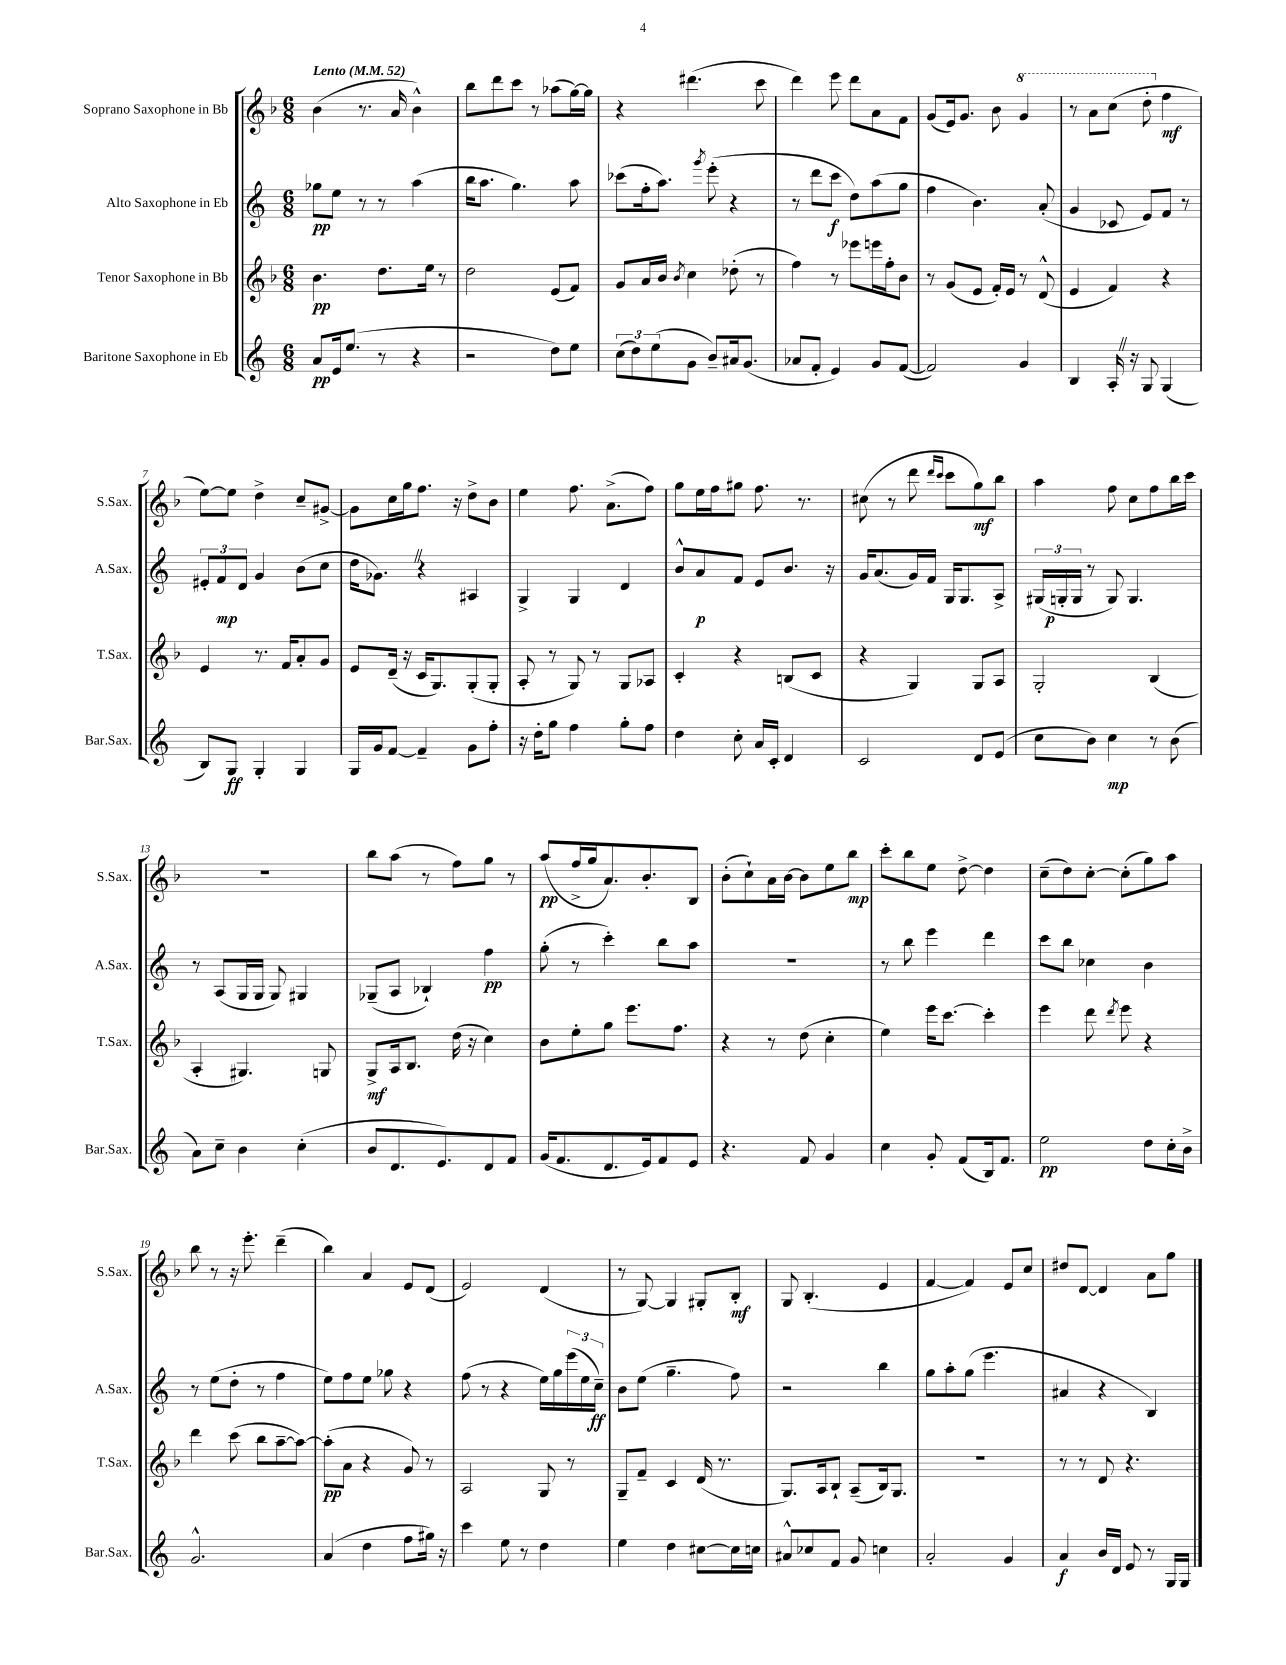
<<
\new StaffGroup <<
\new Staff = "s0" \with { instrumentName = "Soprano Saxophone in Bb" shortInstrumentName = "S.Sax." } {
    \clef treble \key f \major \numericTimeSignature \time 6/8 \tempo "Lento" 4 = 52
    bes'4( r8. a'16 bes'4-^) |
    bes''8 d'''8 c'''8 r8 aes''8( g''16~) g''16 |
    r4 dis'''4.( c'''8 |
    d'''4) e'''8 d'''8 a'8 f'8 |
    g'8( e'16) g'8. bes'8 \ottava #1 g''4 |
    r8 a''8 c'''8( d'''8-. \ottava #0 f''4\mf |
    e''8~) e''8 d''4-> c''8-- gis'8~-> |
    gis'8 c''16 g''16 f''8. r16 d''8-> bes'8 |
    e''4 f''8. a'8.->( f''8) |
    g''8 e''16 f''16 gis''8 f''8. r8. |
    cis''8( r8 d'''8 \grace { d'''16 c'''16 } c'''8 g''8\mf) bes''8 |
    a''4 f''8 c''8 f''8 bes''16 c'''16 |
    R2. |
    bes''8 a''8( r8 f''8) g''8 r8 |
    a''8\pp( f''16-> g''16 a'8.) bes'8.-. bes8 |
    bes'8-.( c''8-!) a'16 bes'16~ bes'8 e''8 bes''8\mp |
    c'''8-. bes''8 e''8 d''8~-> d''4 |
    c''8--( d''8) c''8~-. c''8-.( g''8) a''8 |
    bes''8 r8 r16 e'''8.-. d'''4--( |
    bes''4) a'4 e'8 d'8( |
    e'2) d'4( |
    r8 g8~) g4 gis8-. bes8-.\mf |
    g8 bes4.-.( e'4 |
    f'4~ f'4) e'8 c''8 |
    dis''8 d'8~ d'4 a'8 g''8 \bar "|." |
}
\new Staff = "s1" \with { instrumentName = "Alto Saxophone in Eb" shortInstrumentName = "A.Sax." } {
    \clef treble \key c \major \numericTimeSignature \time 6/8
    ges''8\pp e''8 r8 r8 a''4( |
    b''16 a''8. g''4.) a''8 |
    ces'''8( f''16-. a''8.) \acciaccatura { g'''8 } e'''8-.( r4 |
    r8 d'''8 c'''8\f d''8) a''8( g''8 |
    f''4 b'4.) a'8-.( |
    g'4 ces'8 e'8) f'8 r8 |
    \tuplet 3/2 { eis'8-. f'8\mp d'8 } g'4 b'8( c''8 |
    d''16 ges'8.) \once \override BreathingSign.text = \markup { \musicglyph "scripts.caesura.straight" } \breathe r4 ais4 |
    g4-> g4 d'4 |
    b'8-^ a'8\p f'8 e'8 b'8. r16 |
    g'16 a'8.( g'16) f'16 g16 g8. a8-> |
    \tuplet 3/2 { gis16( g16-.\p g16 } r8 g8) g4. |
    r8 a8( g16 g16 g8) gis4 |
    ges8--( a8 bes4-!) f''4\pp |
    g''8-.( r8 c'''4-.) b''8 a''8 |
    R2. |
    r8 b''8 e'''4 d'''4 |
    c'''8 b''8 ces''4 b'4 |
    r8 e''8( d''8-. r8 f''4 |
    e''8) f''8 e''8 ges''8 r4 |
    f''8( r8 r4 e''16) g''16 \tuplet 3/2 { e'''16( e''16 c''16--\ff) } |
    b'8 e''8( g''4.-- f''8) |
    r2 b''4 |
    g''8 a''8-. g''8( e'''4. |
    ais'4 r4 b4) \bar "|." |
}
\new Staff = "s2" \with { instrumentName = "Tenor Saxophone in Bb" shortInstrumentName = "T.Sax." } {
    \clef treble \key f \major \numericTimeSignature \time 6/8
    bes'4.\pp d''8. e''16 r8 |
    d''2 e'8( f'8) |
    g'8 a'16 bes'16 \acciaccatura { bes'8 } c''4 des''8-.( r8 |
    f''4) r8 ees'''8 e'''16 f''16-. bes'8 |
    r8 g'8( e'8 f'16-.) e'16 r8 d'8-^( |
    e'4 f'4) r4 |
    e'4 r8. f'16 a'8-. g'8 |
    e'8 d'16--( r16 c'16 g8.) g8-.( g8-. |
    a8-. r8 g8) r8 g8 aes8 |
    c'4-. r4 b8( c'8 |
    r4 g4) g8 a8 |
    g2-. bes4( |
    a4-. gis4.) g8 |
    g8->\mf a16 bes8. d''16( r16 c''4) |
    bes'8 e''8-. g''8 e'''8. f''8. |
    r4 r8 d''8( c''4-. |
    e''4) e'''16 c'''8.~ c'''4-. |
    e'''4 d'''8 \acciaccatura { d'''8 } e'''8 r4 |
    d'''4 c'''8( bes''8 a''8~-- a''8~) |
    a''8-.\pp( a'8 r4 g'8) r8 |
    a2 g8 r8 |
    g8-- f'8-- c'4 d'16( r8. |
    g8.) a16 bes8-! a8--( bes16) g8. |
    R2. |
    r8 r8 d'8 r4. \bar "|." |
}
\new Staff = "s3" \with { instrumentName = "Baritone Saxophone in Eb" shortInstrumentName = "Bar.Sax." } {
    \clef treble \key c \major \numericTimeSignature \time 6/8
    a'8\pp e'16 e''8.( r8 r4 |
    r2 d''8) e''8 |
    \tuplet 3/2 { c''8( d''8) e''8( } g'8 b'8--) ais'16 g'8.( |
    aes'8 f'8-. e'4) g'8 f'8~( |
    f'2) g'4 |
    b4 a16-. \once \override BreathingSign.text = \markup { \musicglyph "scripts.caesura.straight" } \breathe r16 g8 g4( |
    b8) g8\ff g4-. g4 |
    g16 g'16 f'8~ f'4-- g'8 f''8-. |
    r16 d''16-. g''8 f''4 g''8-. f''8 |
    d''4 c''8-. a'16 c'16-. d'4 |
    c'2 d'8 e'8( |
    c''8 b'8) c''4\mp r8 b'8( |
    a'8) c''8-- b'4 c''4-.( |
    b'8 d'8. e'8.) d'8 f'8 |
    g'16( f'8. d'8. e'16) f'8 e'8 |
    r4. f'8 g'4 |
    c''4 g'8-. f'8( b16) f'8. |
    e''2\pp d''8 c''16-. b'16-> |
    g'2.-^ |
    a'4( d''4 f''8 gis''16) r16 |
    c'''4 e''8 r8 d''4 |
    e''4 d''4 cis''8~ cis''16 c''16 |
    ais'8-^ ces''8 f'8 g'8 c''4 |
    a'2-. g'4 |
    a'4\f b'16 d'16 e'8 r8 g16 g16 \bar "|." |
}
>>
>>
